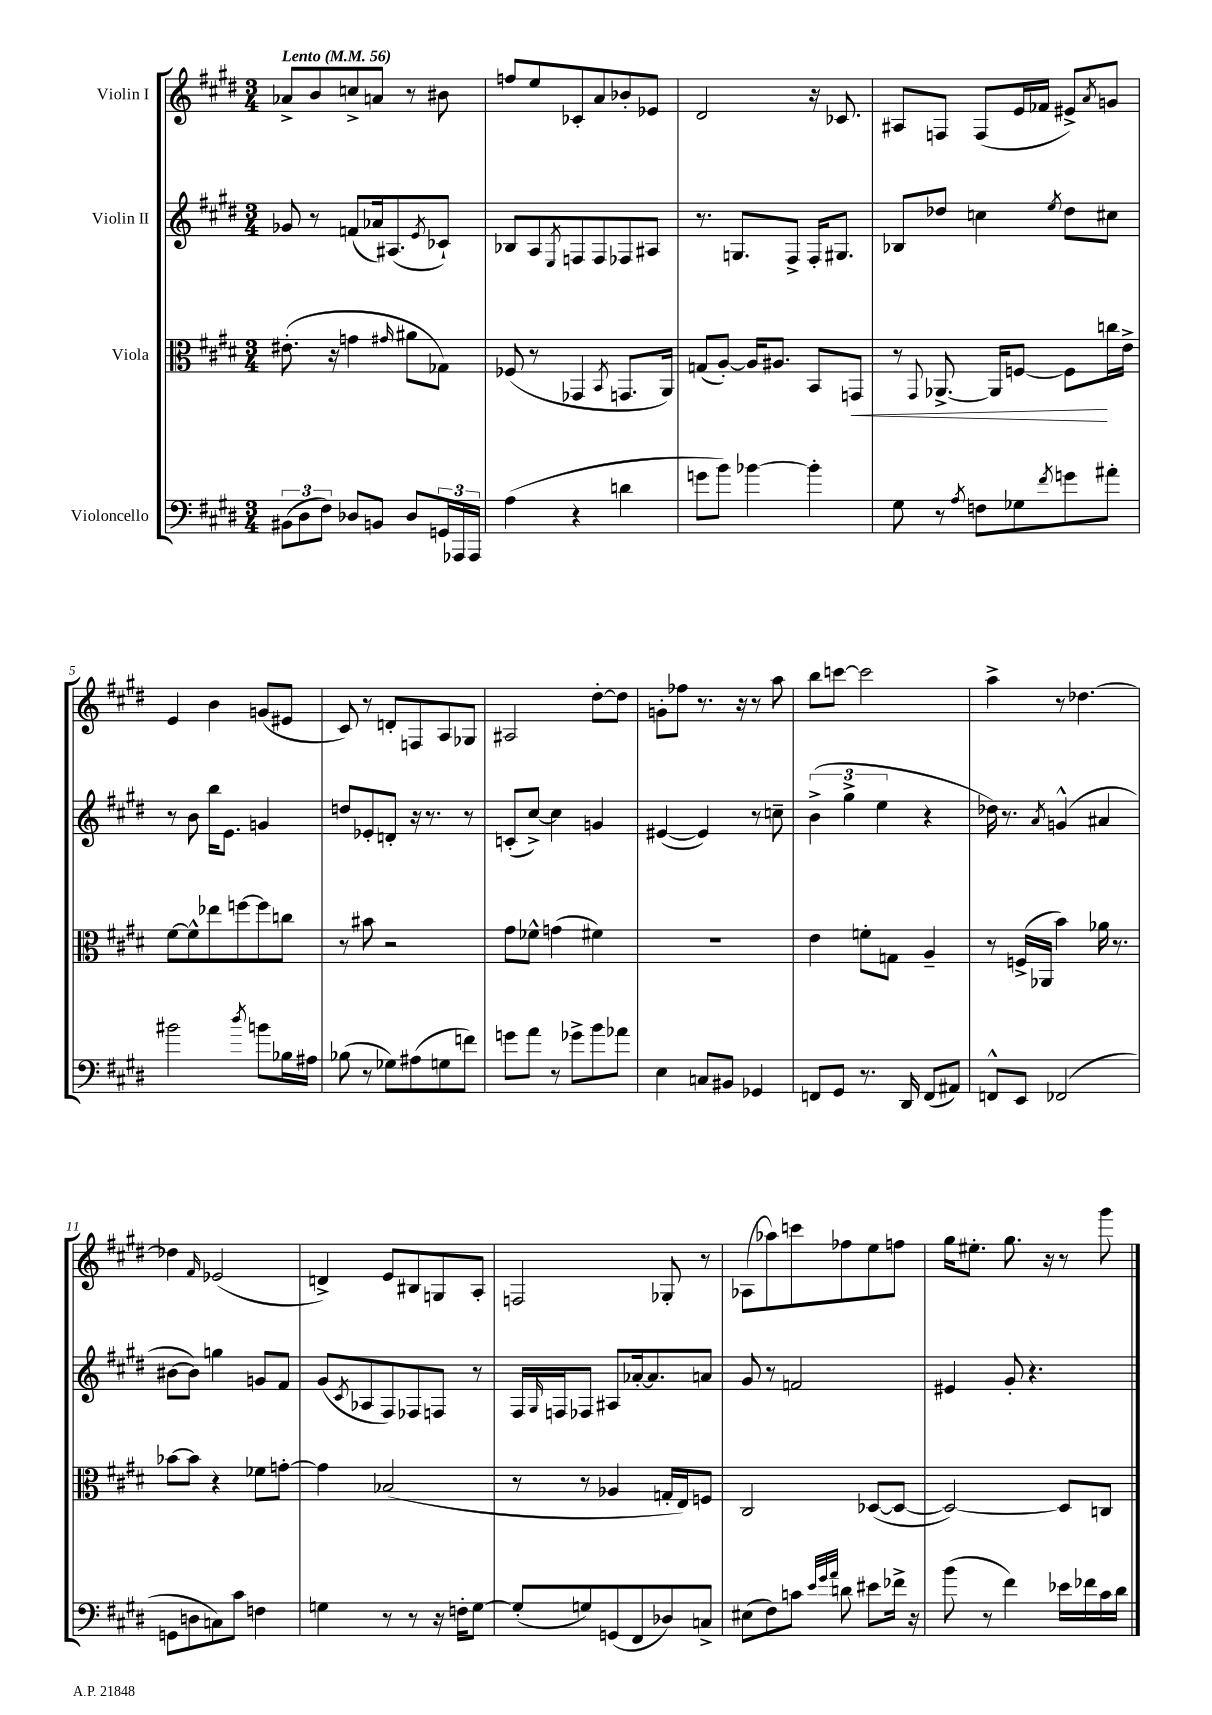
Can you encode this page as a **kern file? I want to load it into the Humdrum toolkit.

**kern	**kern	**dynam	**kern	**kern
*part4	*part3	*part3	*part2	*part1
*staff4	*staff3	*staff3	*staff2	*staff1
*I"Violoncello	*I"Viola	*	*I"Violin II	*I"Violin I
*clefF4	*clefC3	*	*clefG2	*clefG2
*k[f#c#g#d#]	*k[f#c#g#d#]	*	*k[f#c#g#d#]	*k[f#c#g#d#]
*M3/4	*M3/4	*	*M3/4	*M3/4
*MM56	*MM56	*	*MM56	*MM56
=1	=1	=1	=1	=1
!	!	!	!	!LO:TX:a:B:t=Lento
(12BB#X\L	(8.e#X'\	.	8g-X/	8a-X^/L
12D#\	.	.	.	.
.	.	.	8r	8b/
12F#\J)	.	.	.	.
.	16r	.	.	.
8D-X/L	4gn\	.	(8fn/L	8ccn^/
8BBn/J	.	.	16a-X/k)	8an/J
.	.	.	(8.A#X/	.
.	16qqg#X/	.	.	.
8D-/L	8a#X\L	.	.	8r
.	.	.	8qe/	.
24GGn/L	8G-X\J)	.	8c-X`/J)	8b#X\
24AAA-X/	.	.	.	.
24AAA-/JJ	.	.	.	.
=2	=2	=2	=2	=2
(4A\	(8F-X/	.	8B-X/L	8ffn/L
.	8r	.	8A/	8ee/
.	.	.	8qE/	.
4r	4GG-X/	.	8Fn/	8c-X'/
.	.	.	8F/	8a/
.	8qBB/	.	.	.
4dn\	8.GGn/L	.	8F-X/	8b-X'/
.	.	.	8A#X/J	8e-X/J
.	16AA/Jk)	.	.	.
=3	=3	=3	=3	=3
8gn\L	(8Gn/L	.	8.r	2d#/
8b\J)	[8A'/J)	.	.	.
.	.	.	8.Gn/L	.
[4b-X\	16A/KL]	.	.	.
.	8.A#X/J	.	.	.
.	.	.	8F#^/J	.
4b-'\]	8BB/L	.	16F#'/KL	16r
.	.	.	8.G#X/J	8.c-X/
!	!	!LO:HP:b	!	!
.	8GGn/J	<	.	.
=4	=4	=4	=4	=4
8G#\	8r	.	8B-X/L	8A#X/L
.	8qqGG#/	.	.	.
8r	[8.AA-X^/	.	8dd-X/J	8Fn/J
8qA/	.	.	.	.
8Fn\L	.	.	4ccn\	(8F/L
.	16AA-/KL]	.	.	.
8G-X\	[8Fn/J	.	.	16e/L
.	.	.	.	16f-X/JJ
8qf#/	.	.	8qee/	.
8gn\	8F\L]	.	8dd-\L	8e#X^/L)
.	.	.	.	8qa/
8a#X'\J	16ccn\L	[	8cc#X\J	8gn/J
.	16e^\JJ	.	.	.
!!LO:LB:g=z
=5	=5	=5	=5	=5
2b#X\	[8f#\L	.	8r	4e/
.	8f#^^\]	.	8b\	.
.	8ee-X\	.	16bb\KL	4b\
.	.	.	8.e\J	.
.	[8ffn\	.	.	.
8qdd#/	.	.	.	.
8bn\L	8ff\]	.	4gn/	(8gn/L
16B-X\L	8ccn\J	.	.	8e#X/J
16A#X\JJ	.	.	.	.
=6	=6	=6	=6	=6
(8B-X\	8r	.	8ddn/L	8c#/)
8r	8b#X\	.	8e-X'/	8r
8G-X\L)	2r	.	8dn'/J	8dn'/L
(8A#X\	.	.	16r	8Fn/
.	.	.	8.r	.
8Gn\	.	.	.	8A/
8fn\J)	.	.	8r	8G-X/J
=7	=7	=7	=7	=7
8gn\L	8g#\L	.	(8cn'/L	2A#X/
8a\J	8f-X^^\J	.	[8cc#^/J)	.
8r	(4gn\	.	4cc#\]	.
8g-X^\L	.	.	.	.
8b\	4f#X\)	.	4gn/	[8dd#'\L
8a-X\J	.	.	.	8dd#\J]
=8	=8	=8	=8	=8
4E\	2.r	.	([4e#X/	8gn'\L
.	.	.	.	8ff-X\J
8Cn/L	.	.	4e#/])	8.r
8BB#X/J	.	.	.	.
.	.	.	.	16r
4GG-X/	.	.	8r	8r
.	.	.	8ccn~\	8aa\
=9	=9	=9	=9	=9
8FFn/L	4e\	.	(6b^\	8bb\L
8GG#/J	.	.	.	[8cccn\J
.	.	.	6gg#^\	.
8.r	8fn'\L	.	.	2ccc\]
.	.	.	6ee\	.
.	8Gn\J	.	.	.
16DD#/	.	.	.	.
(8FF/L	4A~/	.	4r	.
8AA#X/J)	.	.	.	.
=10	=10	=10	=10	=10
8FFn^^/L	8r	.	16dd-X\)	4aa^\
.	.	.	8.r	.
8EE/J	(16Fn^/LL	.	.	.
.	16AA-X/JJ	.	.	.
.	.	.	8qa/	.
(2FF-X/	4b\)	.	(4gn^^/	8r
.	.	.	.	[4.dd-X\
.	16a-X\	.	4a#X/	.
.	8.r	.	.	.
!!LO:LB:g=z
=11	=11	=11	=11	=11
8GGn\L	[8b-X\L	.	[8b#X\L	4dd-X\]
8Dn\	8b-\J]	.	8b#\J])	.
.	.	.	.	16qqf#/
8Cn\)	4r	.	4ggn\	(2e-X/
8c#\J	.	.	.	.
4Fn\	8f-X\L	.	8gn/L	.
.	[8gn'\J	.	8f#/J	.
=12	=12	=12	=12	=12
4Gn\	4g\]	.	(8g#/L	4dn^/)
.	.	.	8qc#/	.
.	.	.	8A-X/	.
8r	(2B-X/	.	8F#/)	8e/L
8r	.	.	8F-X/	8B#X/
16r	.	.	8Fn/J	8Gn/
16Fn'\KL	.	.	.	.
[8G\J	.	.	8r	8A'/J
=13	=13	=13	=13	=13
(8G'/L]	8r	.	16F#/LL	2Fn/
.	.	.	16qqG#/	.
.	.	.	16Fn/J	.
8Gn/)	8r	.	8F-X/J	.
(8GGn/	4A-X/	.	8A#X/L	.
8FF#/	.	.	[16a-X'/k	.
.	.	.	8.a-/]	.
8D-X/)	16Gn'/LL	.	.	8G-X'/
.	16E/J)	.	.	.
8Cn^/J	8Fn/J	.	8an/J	8r
=14	=14	=14	=14	=14
(8E#X\L	2C#/	.	8g#/	(8A-X\L
8F#\)	.	.	8r	8aa-X\)
8cn\J	.	.	2fn/	8cccn\
32qqe/LLL	.	.	.	.
32qqg#/	.	.	.	.
32qqa/JJJ	.	.	.	.
8dn\	.	.	.	8ff-X\
8e#X\L	([8D-X/L	.	.	8ee\
16f-X^\Jk	8D-/J_	.	.	8ffn\J
16r	.	.	.	.
=15	=15	=15	=15	=15
(8b\	2D-/_)	.	4e#X/	16gg#\KL
.	.	.	.	8.ee#X'\J
8r	.	.	.	.
4f#\)	.	.	8g#'/	8.gg#\
.	.	.	4.r	.
.	.	.	.	16r
16e-X\LL	8D-/L]	.	.	8r
16f-X\	.	.	.	.
16c#\	8Cn/J	.	.	8ggg#\
16d#\JJ	.	.	.	.
==	==	==	==	==
*-	*-	*-	*-	*-
